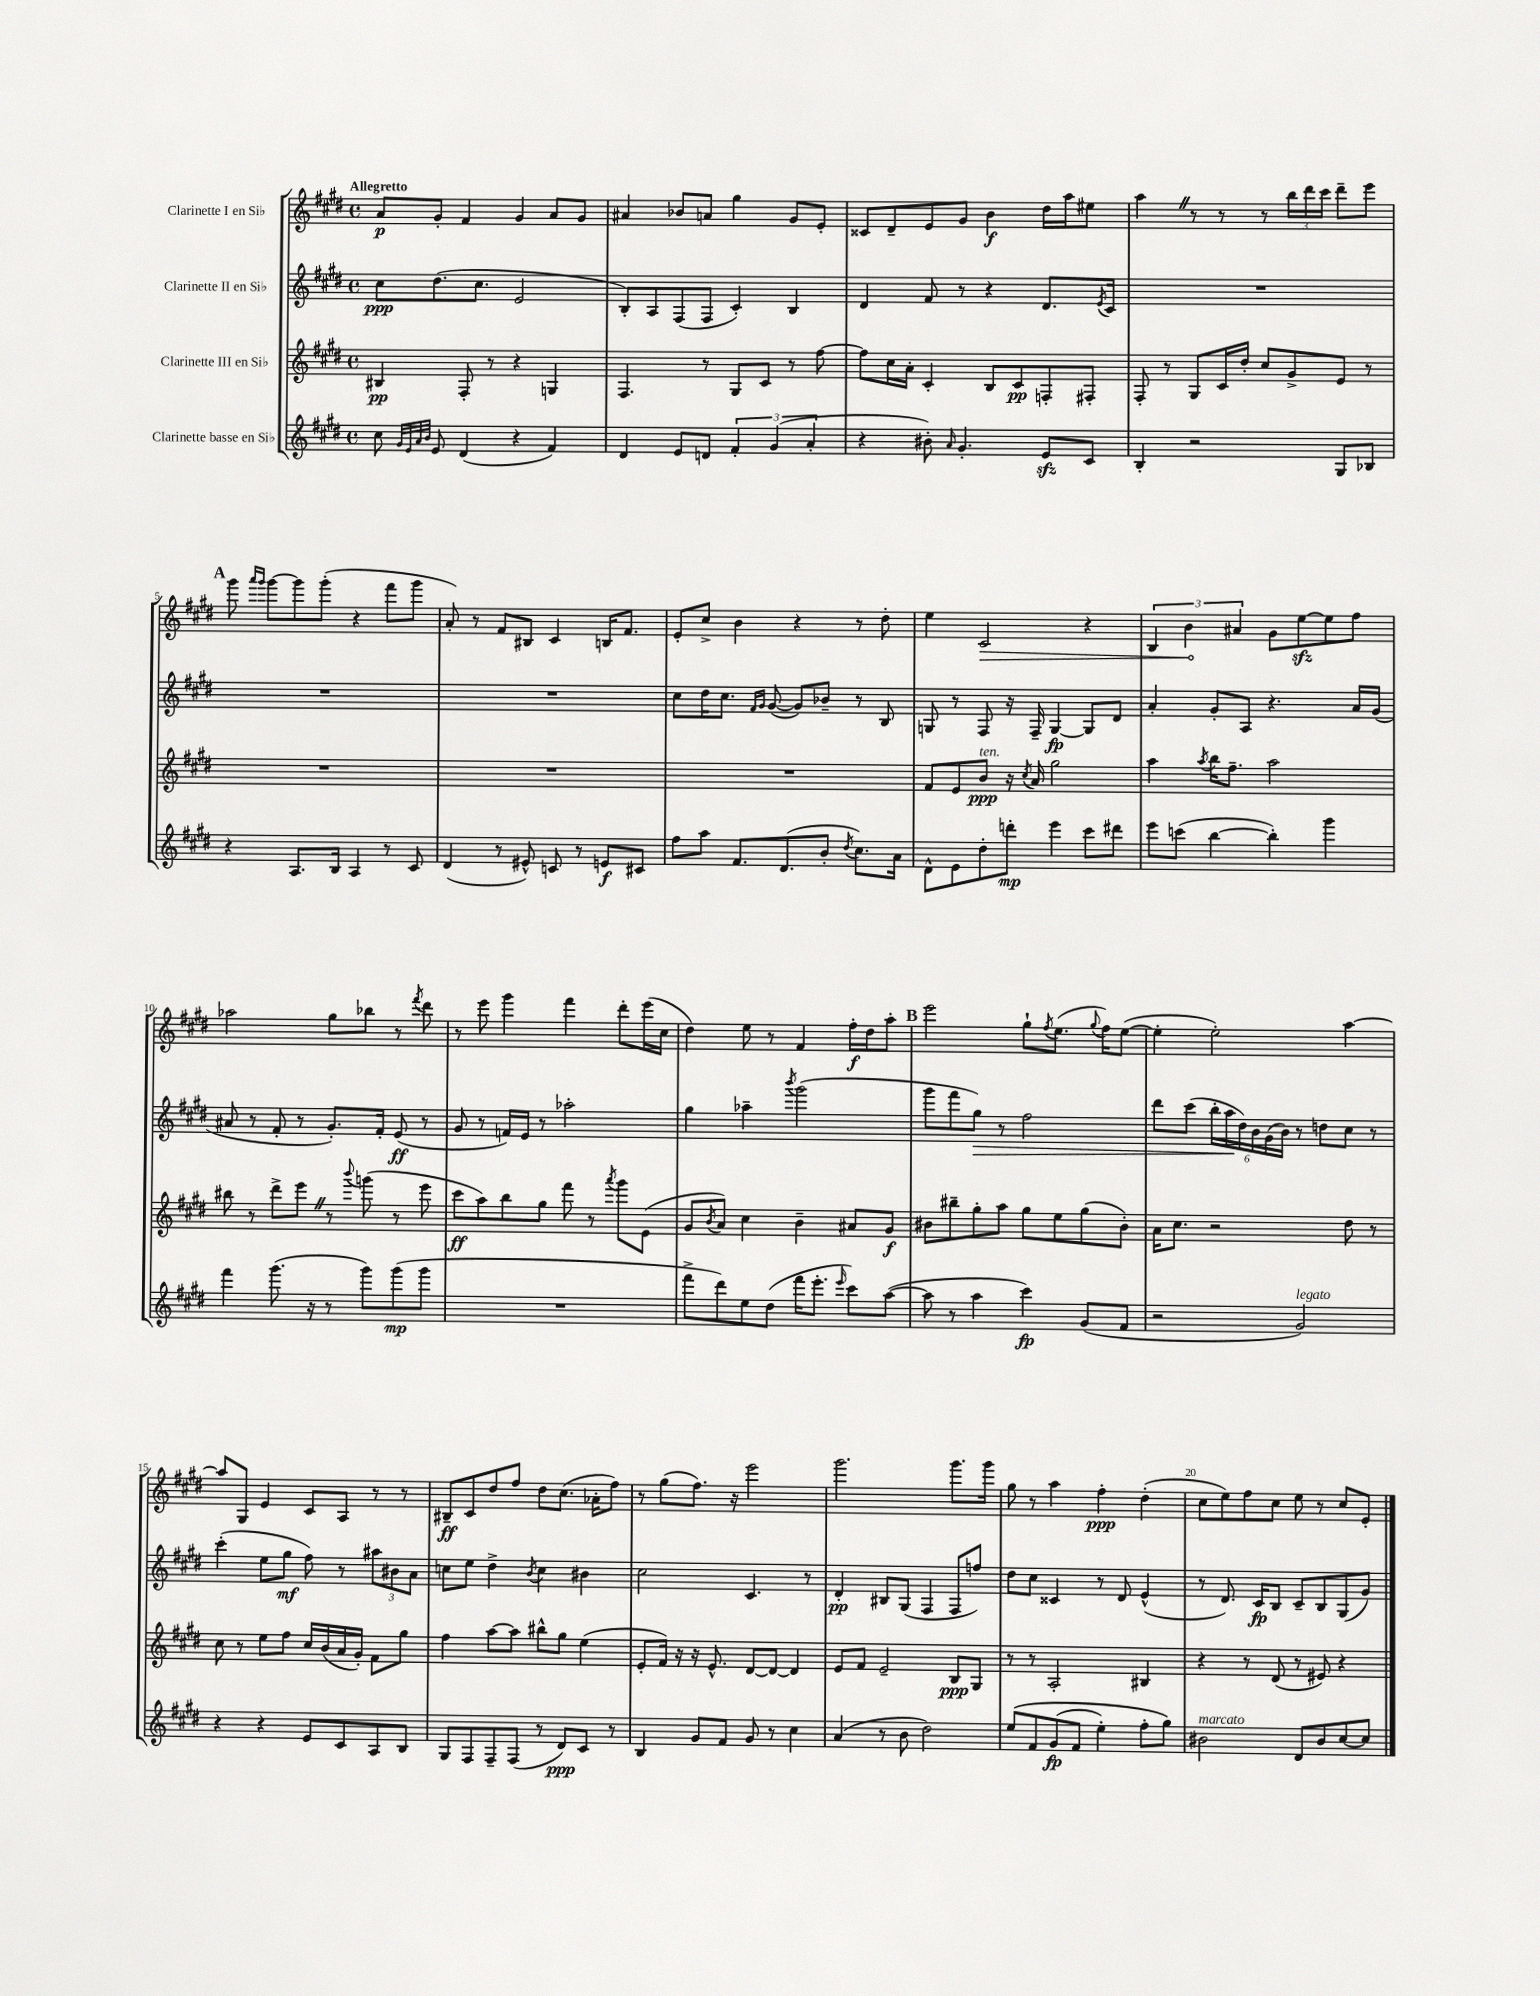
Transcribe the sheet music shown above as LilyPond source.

<<
\new StaffGroup <<
\new Staff = "s0" \with { instrumentName = "Clarinette I en Sib" } {
    \clef treble \key e \major \defaultTimeSignature \time 4/4 \tempo "Allegretto"
    a'8\p gis'8-. fis'4 gis'4 a'8 gis'8 |
    ais'4 bes'8 a'8 gis''4 gis'8 e'8-. |
    cisis'8 dis'8-- e'8 gis'8 b'4\f dis''16 a''16 eis''8 |
    a''4 \once \override BreathingSign.text = \markup { \musicglyph "scripts.caesura.straight" } \breathe r8 r8 r8 \tuplet 3/2 { b''16 dis'''16 cis'''16 } dis'''8-- e'''8 |
    \mark \markup { \bold "A" } gis'''8 \grace { a'''16 gis'''16 } gis'''8~ gis'''8 gis'''8-.( r4 fis'''8 gis'''8 |
    a'8-.) r8 fis'8 bis8 cis'4 b16 fis'8. |
    e'8-. cis''8-> b'4 r4 r8 dis''8-. |
    e''4 \once \override Hairpin.circled-tip = ##t cis'2\> r4 |
    \tuplet 3/2 { b4 b'4\! ais'4 } gis'8 e''8~\sfz e''8 fis''8 |
    aes''2 gis''8 bes''8 r8 \acciaccatura { fis'''8 } dis'''8 |
    r8 e'''8 gis'''4 fis'''4 dis'''8-. e'''16( cis''16 |
    dis''4) e''8 r8 fis'4 fis''16-.\f dis''16 a''8-. |
    \mark \markup { \bold "B" } e'''2 gis''8-! \acciaccatura { fis''8 } e''8.( \appoggiatura { gis''8 } fis''16) e''8~( |
    e''4-. e''2-.) a''4~ |
    a''8 gis8 e'4 cis'8 a8 r8 r8 |
    bis8--\ff cis'8 dis''8 fis''8 dis''8 cis''8.( aes'16-. fis''8) |
    r8 gis''8( fis''8.) r16 e'''2 |
    gis'''2. gis'''8. gis'''16 |
    gis''8 r8 a''4 fis''4-.\ppp dis''4-.( |
    cis''8 e''8) fis''8 cis''8 e''8 r8 cis''8 e'8-. \bar "|." |
}
\new Staff = "s1" \with { instrumentName = "Clarinette II en Sib" } {
    \clef treble \key e \major \defaultTimeSignature \time 4/4
    cis''8\ppp dis''8.( cis''8. e'2 |
    b8-.) a8 fis8( fis8 cis'4-.) b4 |
    dis'4 fis'8 r8 r4 dis'8. \acciaccatura { e'8 } cis'16 |
    R1 |
    \mark \markup { \bold "A" } R1 |
    R1 |
    cis''8 dis''16 cis''8. \grace { fis'16 gis'16 } gis'8~( gis'8) bes'8-- r8 b8 |
    g8 r8 fis8 r16 fis16-- g4~\fp g8 dis'8 |
    a'4-. gis'8-. a8 r4. a'16 gis'16( |
    ais'8 r8 fis'8-. r8 gis'8.-.) fis'16-. e'8\ff( r8 |
    gis'8 r8 f'16) e'16 r8 aes''2-. |
    gis''4 aes''4-- \acciaccatura { b'''8 } gis'''2( |
    \mark \markup { \bold "B" } gis'''8 fis'''8 gis''8\>) r8 fis''2 |
    dis'''8 cis'''8( \tuplet 6/4 { b''16-. a''16\! dis''16) b'16 gis'16( b'16) } r8 d''8 cis''8 r8 |
    cis'''4-.( e''8 gis''8\mf fis''8) r8 \tuplet 3/2 { ais''8 bis'8 a'8 } |
    c''8 e''8 dis''4-> \acciaccatura { b'8 } c''4 bis'4 |
    cis''2 cis'4. r8 |
    dis'4-.\pp bis8 gis8( fis4 fis8 f''8) |
    dis''8 cis''8 cisis'4 r8 dis'8 e'4-^( |
    r8 dis'8.) cis'16\fp b8 cis'8-- b8 gis8( gis'8) \bar "|." |
}
\new Staff = "s2" \with { instrumentName = "Clarinette III en Sib" } {
    \clef treble \key e \major \defaultTimeSignature \time 4/4
    bis4\pp fis8-. r8 r4 g4 |
    fis4. r8 gis8 cis'8 r8 fis''8~ |
    fis''8 cis''16 a'16-. cis'4-. b8 cis'8\pp f8-. fis8-. |
    fis8-. r8 gis8 cis'16 dis''16-. cis''8 gis'8-> e'8 r8 |
    \mark \markup { \bold "A" } R1 |
    R1 |
    R1 |
    fis'8 e'8 b'8\ppp^\markup { \italic "ten." } r16 \acciaccatura { cis''8 } a'16 gis''2 |
    a''4 \acciaccatura { a''8 } b''16 fis''8.-- a''2 |
    bis''8 r8 dis'''8-> e'''8 \once \override BreathingSign.text = \markup { \musicglyph "scripts.caesura.straight" } \breathe r8 \appoggiatura { b'''8 } g'''8( r8 e'''8 |
    cis'''8\ff a''8) b''8 gis''8 fis'''8 r8 \acciaccatura { a'''8 } gis'''8 e'8( |
    gis'8 \acciaccatura { b'8 } a'8) cis''4 b'4-- ais'8 gis'8\f |
    \mark \markup { \bold "B" } bis'8 bis''8-- gis''8-. a''8 gis''8 e''8 gis''8( bis'8-.) |
    a'16 cis''8. r2 dis''8 r8 |
    cis''8 r8 e''8 fis''8 cis''16 b'16( a'16 gis'16-.) fis'8 gis''8 |
    fis''4 a''8~ a''8 bis''8-^ gis''8 e''4( |
    e'8-. fis'16) r16 r16 e'8.-^ dis'8~ dis'8~ dis'4 |
    e'8 fis'8 e'2-- b8\ppp gis8 |
    r8 r8 a2-. bis4 |
    r4 r8 dis'8( r8 eis'8) r4 \bar "|." |
}
\new Staff = "s3" \with { instrumentName = "Clarinette basse en Sib" } {
    \clef treble \key e \major \defaultTimeSignature \time 4/4
    cis''8 \grace { gis'32 e'32 a'32 b'32 } e'8 dis'4( r4 fis'4) |
    dis'4 e'8 d'8 \tuplet 3/2 { fis'4-. gis'4( a'4-. } |
    r4 bis'8-.) \grace { a'16 } gis'4.-. e'8\sfz cis'8 |
    b4-. r2 gis8 bes8 |
    \mark \markup { \bold "A" } r4 a8. b16 a4 r8 cis'8 |
    dis'4( r8 eis'8-^) c'8 r8 e'8\f cis'8 |
    fis''8 a''8 fis'8. dis'8.( b'8-. \acciaccatura { dis''8 } cis''8.) a'16 |
    dis'8-^ e'8 dis''8-. d'''8-.\mp e'''4 cis'''8 dis'''8 |
    e'''8 c'''8( b''4~ b''4-.) gis'''4 |
    fis'''4 gis'''8.( r16 r8 gis'''8) gis'''8\mp( gis'''8 |
    R1 |
    fis'''8-> dis'''8) e''8 dis''8( fis'''16 e'''8.-. \grace { e'''16 } cis'''8) a''8~( |
    \mark \markup { \bold "B" } a''8 r8 a''4 cis'''4\fp) gis'8( fis'8 |
    r2 gis'2^\markup { \italic "legato" }) |
    r4 r4 e'8 cis'8 a8 b8 |
    gis8 fis8 fis8-- fis8( r8 dis'8\ppp) cis'8 r8 |
    b4 gis'8 fis'8 gis'8 r8 cis''4 |
    a'4( r8 b'8 dis''2) |
    e''8\( fis'8 gis'8\fp( fis'8 e''4-.) fis''8-. gis''8\) |
    bis'2^\markup { \italic "marcato" } dis'8 bis'8 cis''8~ cis''8 \bar "|." |
}
>>
>>
\layout { \context { \Score \override BarNumber.break-visibility = ##(#f #t #t) barNumberVisibility = #(every-nth-bar-number-visible 5) } }
